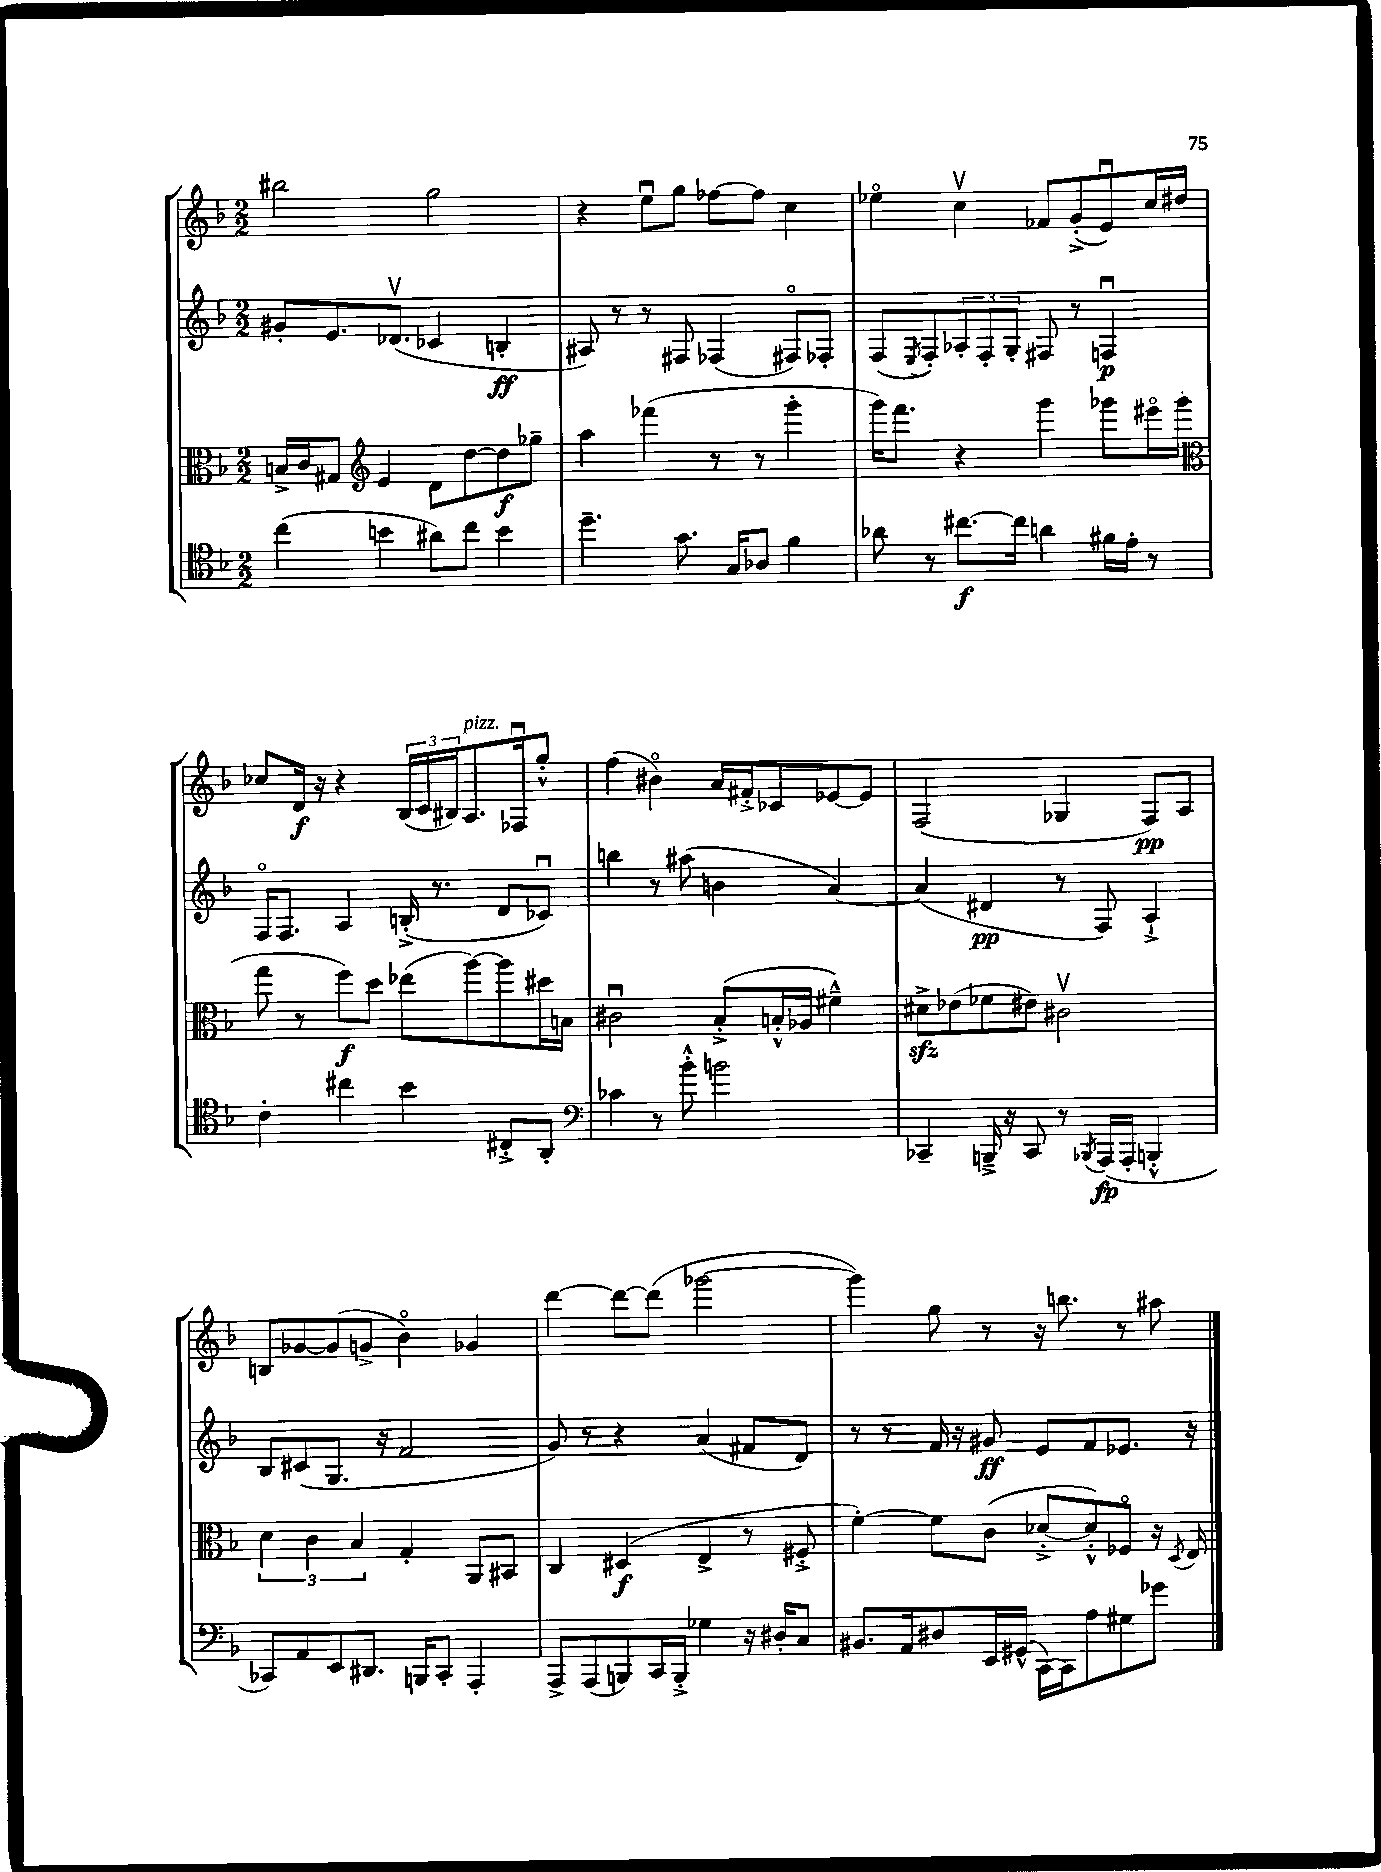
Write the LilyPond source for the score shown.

<<
\new StaffGroup <<
\new Staff = "s0" {
    \clef treble \key f \major \numericTimeSignature \time 2/2
    bis''2 g''2 |
    r4 e''8\downbow g''8 fes''8~ fes''8 c''4 |
    ees''4\flageolet c''4\upbow fes'8 g'8-.->( e'8\downbow) c''16 dis''16 |
    ces''8 d'16\f r16 r4 \tuplet 3/2 { bes16( c'16 bis16) } a8.^\markup { \italic "pizz." } fes16\downbow g''8-.-^ |
    f''4( bis'4\flageolet) a'16 fis'16-.-> ces'8 ees'8~ ees'8 |
    f2( ges4 f8\pp) a8 |
    b8 ges'8~ ges'8( g'8-> bes'4\flageolet) ges'4 |
    d'''4~ d'''8~ d'''8( ges'''2~ |
    ges'''4) g''8 r8 r16 b''8. r8 ais''8 \bar "|." |
}
\new Staff = "s1" {
    \clef treble \key f \major \numericTimeSignature \time 2/2
    gis'8-. e'8. des'8.\upbow( ces'4 b4-.\ff |
    ais8) r8 r8 fis8 fes4( fis8\flageolet) fes8-. |
    f8( \acciaccatura { e8 } f8-.) \tuplet 3/2 { aes8-. f8-. g8-. } fis8 r8 f4\downbow\p |
    f16\flageolet f8. a4 b16-.->( r8. d'8 ces'8\downbow) |
    b''4 r8 ais''8( b'4 a'4~) |
    a'4( dis'4\pp r8 f8) a4-!-> |
    bes8 cis'8( g8. r16 f'2 |
    g'8) r8 r4 a'4( fis'8 d'8) |
    r8 r8 f'16 r16 gis'8\ff e'8 f'8 ees'8. r16 \bar "|." |
}
\new Staff = "s2" {
    \clef alto \key f \major \numericTimeSignature \time 2/2
    b16-> c'16 gis8 \clef treble e'4 d'8 d''8~ d''8\f ges''8-- |
    a''4 fes'''4( r8 r8 g'''4-. |
    g'''16) f'''8. r4 g'''4 ges'''8 eis'''16\flageolet ges'''16( |
    \clef alto g''8 r8 f''8\f) d''8 ees''8( a''8~) a''8 dis''16 b16 |
    cis'2\downbow bes8-.->( b16-.-^ aes16 fis'4---^) |
    dis'8->\sfz ees'8( fes'8 eis'8) cis'2\upbow |
    \tuplet 3/2 { d'4 c'4 bes4 } g4-. a,8 bis,8 |
    c4 dis4\f( e4-> r8 fis8-.-> |
    f'4~-.) f'8 c'8( des'8~-.-> des'8-.-^) fes8\flageolet r16 \acciaccatura { d8 } e16 \bar "|." |
}
\new Staff = "s3" {
    \clef tenor \key f \major \numericTimeSignature \time 2/2
    c''4( b'4 ais'8) c''8 b'4 |
    d''4.-- g'8. g16 aes8 f'4 |
    aes'8 r8 cis''8.~\f cis''16 a'4 fis'16 e'16-. r8 |
    c'4-. cis''4 bes'4 cis8-.-> a,8-. |
    \clef bass ces'4 r8 bes'8-.-^ b'2 |
    ces,4-- b,,16---> r16 ces,8 r8 \acciaccatura { bes,,8 } a,,16\fp( a,,16-. b,,4-.-^ |
    ces,8) a,8 e,8 dis,8. b,,16 ces,8-. a,,4-. |
    a,,8-> a,,8( b,,8) c,16 b,,16-.-> ges4 r16 dis16-. c8 |
    bis,8. a,16 dis8 e,16 gis,16-^( c,16~) c,16 a8 gis8 ges'8 \bar "|." |
}
>>
>>
\layout { \context { \Score \remove "Bar_number_engraver" } }
